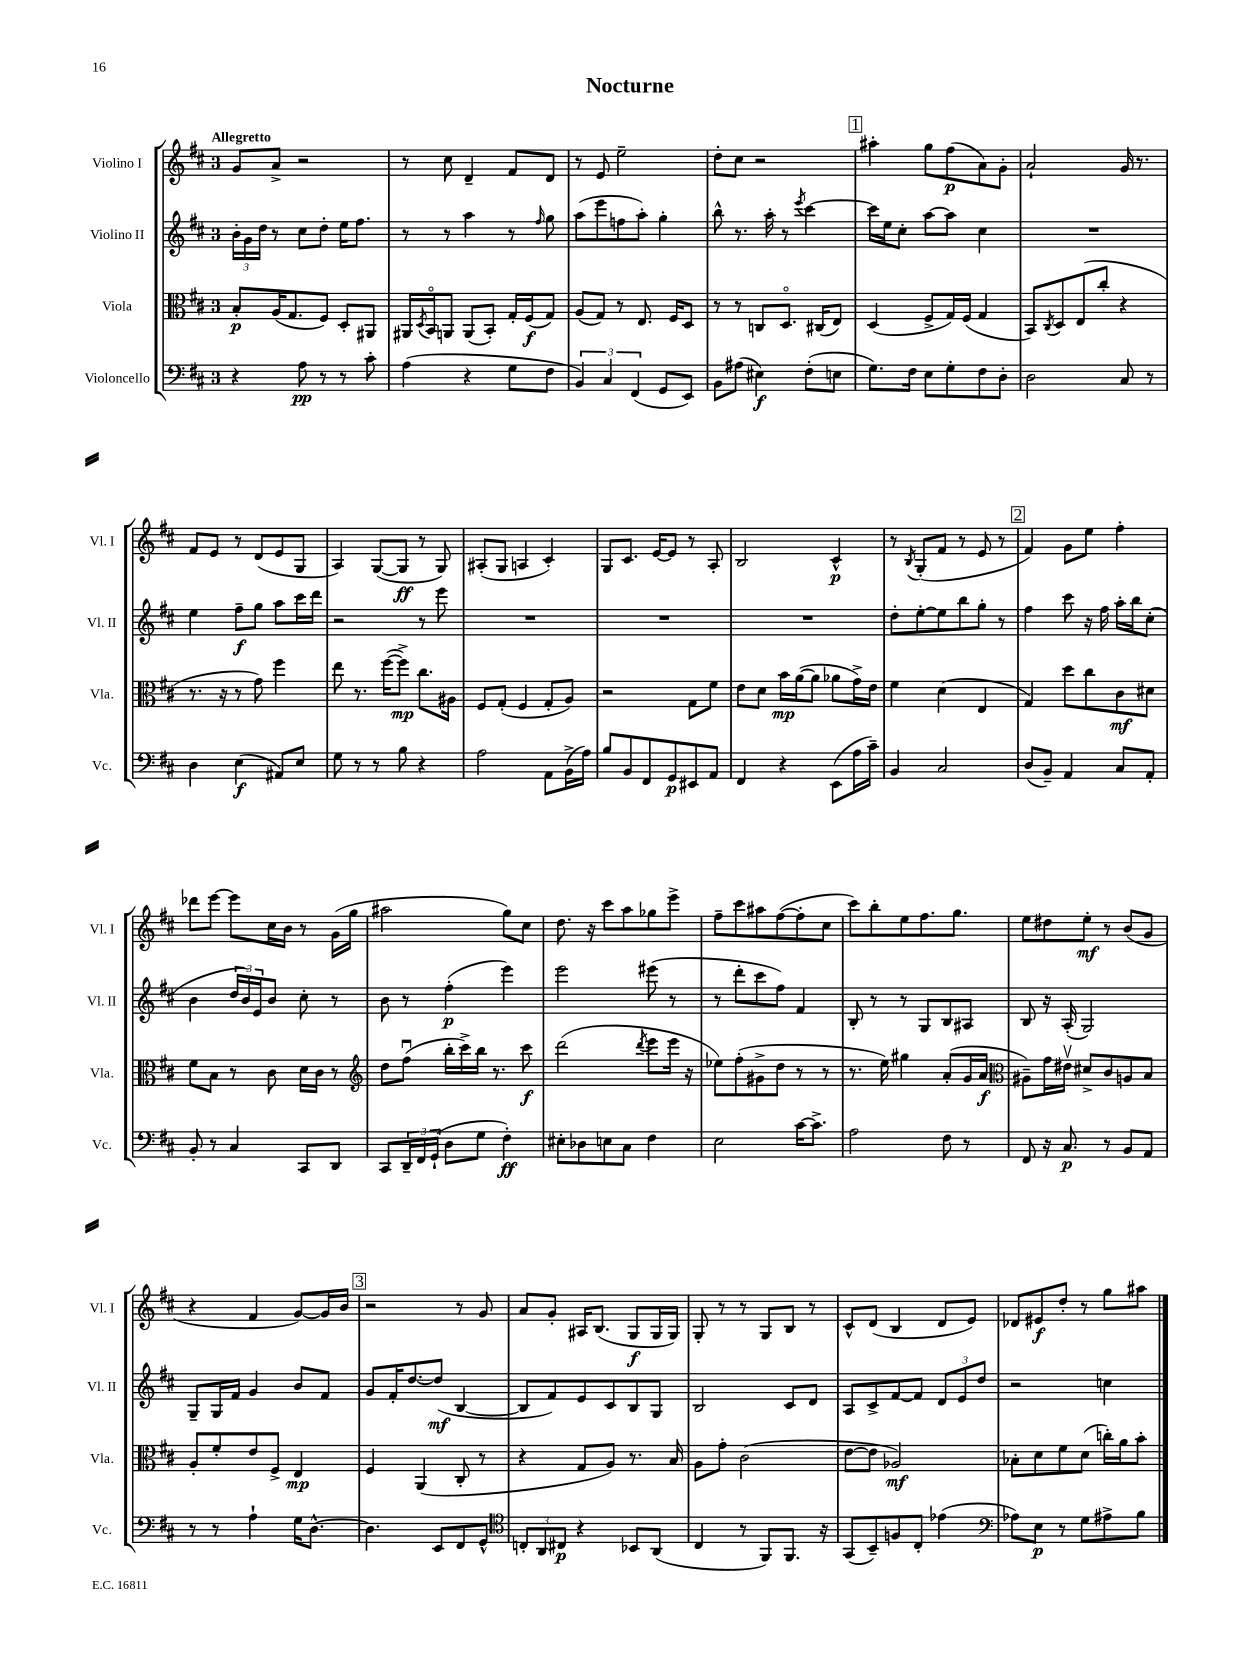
\header { title = "Nocturne" }
<<
\new StaffGroup <<
\new Staff = "s0" \with { instrumentName = "Violino I" shortInstrumentName = "Vl. I" } {
    \clef treble \key d \major \once \override Staff.TimeSignature.style = #'single-digit \time 3/4 \tempo "Allegretto"
    g'8 a'8-> r2 |
    r8 cis''8 d'4-- fis'8 d'8 |
    r8 e'8 e''2-- |
    d''8-. cis''8 r2 |
    \mark \markup { \box "1" } ais''4-. g''8 fis''8\p( a'8) g'8-. |
    a'2-! g'16 r8. |
    fis'8 e'8 r8 d'8( e'8 g8 |
    a4) g8~( g8\ff r8 g8) |
    ais8-.( g8 a4 cis'4-.) |
    g8 cis'8. e'16~ e'8 r8 a8-. |
    b2 cis'4-^\p |
    r8 \acciaccatura { b8 } g8-.( fis'8 r8 e'8 r8 |
    \mark \markup { \box "2" } fis'4) g'8 e''8 fis''4-. |
    des'''8 e'''8~ e'''8 cis''16 b'16 r8 g'16( g''16 |
    ais''2 g''8) cis''8 |
    d''8. r16 cis'''8 a''8 ges''8 e'''8-> |
    fis''8-- cis'''8 ais''8 fis''8~( fis''8-. cis''8 |
    cis'''8) b''8-. e''8 fis''8. g''8. |
    e''8 dis''8 e''8-.\mf r8 b'8( g'8 |
    r4 fis'4 g'8~) g'16 b'16 |
    \mark \markup { \box "3" } r2 r8 g'8 |
    a'8 g'8-. ais16 b8.( g8\f g16 g16) |
    g8-. r8 r8 g8 b8 r8 |
    cis'8-^ d'8( b4 d'8 e'8) |
    des'8 eis'8\f d''8-. r8 g''8 ais''8 \bar "|." |
}
\new Staff = "s1" \with { instrumentName = "Violino II" shortInstrumentName = "Vl. II" } {
    \clef treble \key d \major \once \override Staff.TimeSignature.style = #'single-digit \time 3/4
    \tuplet 3/2 { b'16-. g'16 d''16 } r8 cis''8 d''8-. e''16 fis''8. |
    r8 r8 a''4 r8 \grace { fis''16 } g''8 |
    a''8( e'''8 f''8 a''8-.) g''4-. |
    b''8-^ r8. a''16-. r8 \acciaccatura { e'''8 } cis'''4~ |
    \mark \markup { \box "1" } cis'''16 e''16 cis''8-. a''8~ a''8 cis''4 |
    R2. |
    e''4 fis''8--\f g''8 a''8 cis'''16 d'''16 |
    r2 r8 e'''8 |
    R2. |
    R2. |
    R2. |
    d''8-. e''8~-. e''8 b''8 g''8-. r8 |
    \mark \markup { \box "2" } fis''4 cis'''8 r16 fis''16 a''16-. b''16 cis''8-.( |
    b'4 \tuplet 3/2 { d''16 b'16) e'16 } b'8 cis''8-. r8 |
    b'8 r8 fis''4-.\p( e'''4) |
    e'''2 eis'''8( r8 |
    r8 d'''8-. cis'''8 fis''8) fis'4 |
    b8-. r8 r8 g8 b8 ais8 |
    b8 r16 a16-.( g2) |
    g8-- g16 fis'16 g'4 b'8 fis'8 |
    \mark \markup { \box "3" } g'8 fis'16-. d''8.~ d''8\mf( b4~ |
    b8 fis'8) e'8 cis'8 b8 g8 |
    b2 cis'8 d'8 |
    a8 cis'8-> fis'8~ fis'8 \tuplet 3/2 { d'8 e'8 d''8 } |
    r2 c''4 \bar "|." |
}
\new Staff = "s2" \with { instrumentName = "Viola" shortInstrumentName = "Vla." } {
    \clef alto \key d \major \once \override Staff.TimeSignature.style = #'single-digit \time 3/4
    b8-.\p a16( g8. fis8) d8-. ais,8 |
    ais,16 \acciaccatura { d8 } b,16\flageolet a,8 a,8( b,8-.) g16-. fis16\f( g8) |
    a8( g8) r8 e8. fis16 d8 |
    r8 r8 c8 d8.\flageolet cis16( e8) |
    \mark \markup { \box "1" } d4( fis8-> g16) fis16( g4 |
    b,8) \acciaccatura { cis8 } d8 e8( cis''8-. r4 |
    r8. r16 r8 g'8) fis''4 |
    e''8 r8. fis''16~( fis''8->\mp) cis''8. ais16 |
    fis8 g8-.( fis4 g8-. a8) |
    r2 g8 fis'8 |
    e'8 d'8 b'16\mp a'16~( a'8 aes'8 g'16->) e'16 |
    fis'4 d'4( e4 |
    \mark \markup { \box "2" } g4) d''8 cis''8 cis'8\mf dis'8 |
    fis'8 b8 r8 cis'8 d'16 cis'16 r8 |
    \clef treble d''8 fis''8\downbow( b''16-. cis'''16->) b''16 r8. cis'''8\f |
    d'''2( \acciaccatura { d'''8 } e'''8 e'''16 r16 |
    ees''8) fis''8-.( gis'8-> d''8 r8 r8 |
    r8. e''16) gis''4 a'8-.( g'16 a'16\f |
    \clef alto ais8--) g'16 eis'16\upbow dis'8-> cis'8 a8 b8 |
    a8-. fis'8-. e'8 fis8-> e4\mp |
    \mark \markup { \box "3" } fis4 a,4( cis8-. r8 |
    r4 g8 a8) r8. b16 |
    a8 g'8-. cis'2( |
    e'8~ e'8 aes2\mf) |
    bes8-. d'8 fis'8 d'8( c''16-.) a'16 b'8-. \bar "|." |
}
\new Staff = "s3" \with { instrumentName = "Violoncello" shortInstrumentName = "Vc." } {
    \clef bass \key d \major \once \override Staff.TimeSignature.style = #'single-digit \time 3/4
    r4 a8\pp r8 r8 cis'8-. |
    a4( r4 g8 fis8 |
    \tuplet 3/2 { b,4) cis4 fis,4( } g,8 e,8) |
    b,8 ais8( eis4\f) fis8-.( e8 |
    \mark \markup { \box "1" } g8.) fis16 e8 g8-. fis8 d8-. |
    d2 cis8 r8 |
    d4 e4\f( ais,8) e8 |
    g8 r8 r8 b8 r4 |
    a2 a,8 b,16->( a16) |
    b8 b,8 fis,8 g,8\p eis,8 a,8 |
    fis,4 r4 e,8( a16 cis'16--) |
    b,4 cis2 |
    \mark \markup { \box "2" } d8( b,8--) a,4 cis8 a,8-. |
    b,8-. r8 cis4 cis,8 d,8 |
    cis,8 \tuplet 3/2 { d,16-- fis,16 g,16-!( } d8 g8 fis4-.\ff) |
    eis8-. des8 e8 cis8 fis4 |
    e2 cis'16~ cis'8.-> |
    a2 fis8 r8 |
    fis,8 r16 cis8.\p r8 b,8 a,8 |
    r8 r8 a4-! g16 d8.~-^ |
    \mark \markup { \box "3" } d4. e,8 fis,8 g,8-^ |
    \clef tenor \tuplet 3/2 { c8-. a,8 cis8\p } r4 bes,8 a,8( |
    cis4 r8 fis,8) fis,8. r16 |
    g,8( b,8--) f8 cis8-. ees'4( |
    \clef bass aes8) e8\p r8 g8 ais8-> b8 \bar "|." |
}
>>
>>
\layout { \context { \Score \remove "Bar_number_engraver" } }
